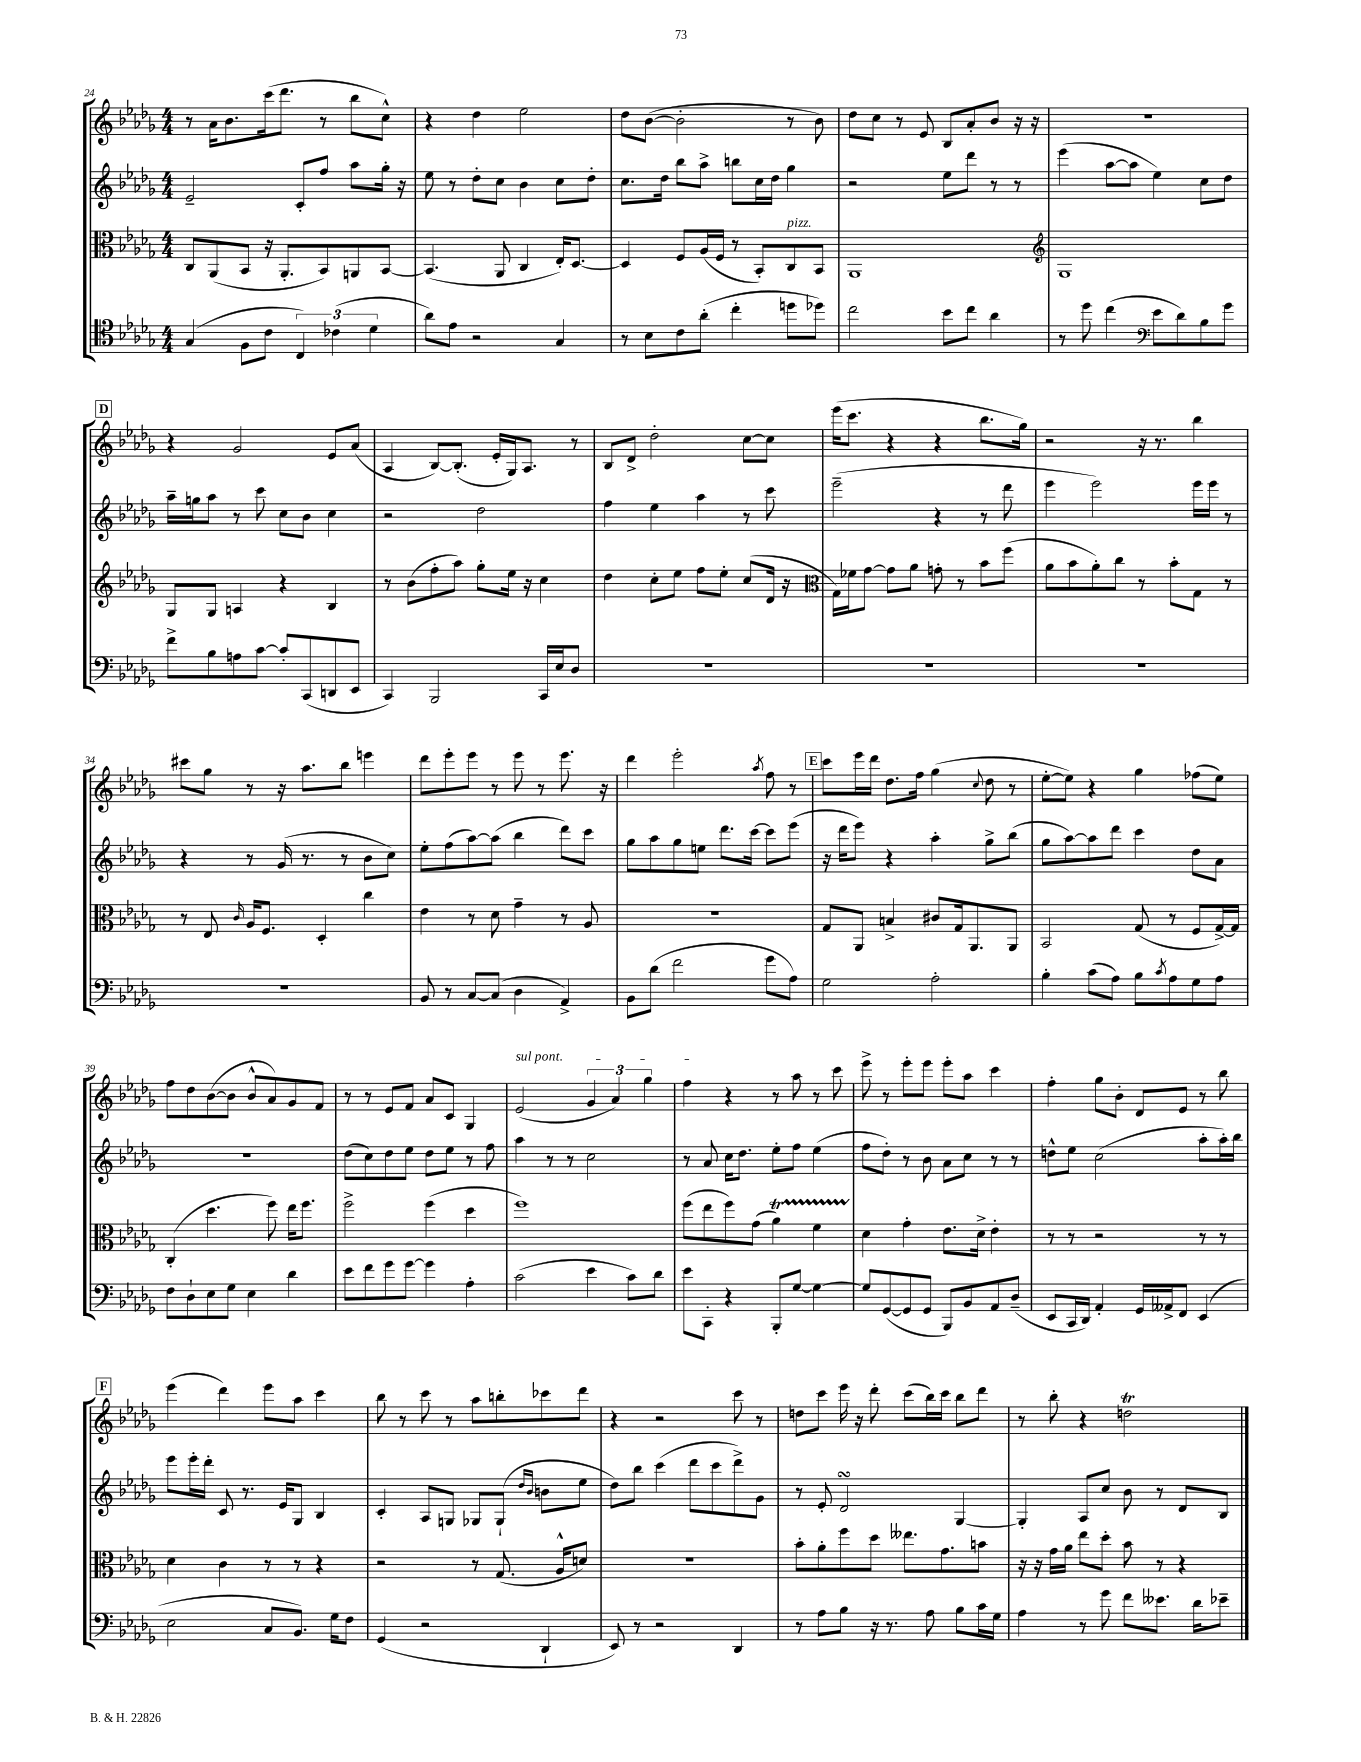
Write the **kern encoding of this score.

**kern	**kern	**kern	**kern
*staff4	*staff3	*staff2	*staff1
*clefC4	*clefC3	*clefG2	*clefG2
*k[b-e-a-d-g-]	*k[b-e-a-d-g-]	*k[b-e-a-d-g-]	*k[b-e-a-d-g-]
*M4/4	*M4/4	*M4/4	*M4/4
(4G-/	8C/L	2e-~/	8r
.	(8AA-/	.	16a-\LK
.	.	.	8.b-\
8F\L	8BB-/J	.	.
8c\J	16r	.	(16ccc\k
.	8.AA-'/L	.	8.ddd-\J
6C/)	.	8c'/L	.
.	8BB-/)	8ff/J	8r
(6c-\	.	.	.
.	8AA/	8aa-\L	8bb-\L
6d-\	.	.	.
.	[8BB-/J	16gg-'\Jk	8cc^^\J)
.	.	16r	.
=	=	=	=
8a-\L)	(4.BB-/]	8ee-\	4r
8e-\J	.	8r	.
2r	.	8dd-'\L	4dd-\
.	8AA-/	8cc\J	.
.	4C/	4b-\	2ee-\
4G-/	16E-'/LK)	8cc\L	.
.	[8.D-/J	.	.
.	.	8dd-'\J	.
=	=	=	=
8r	4D-/]	8.cc\L	8dd-\L
8B-\L	.	.	([8b-\J
.	.	16dd-\Jk	.
8c\	8F/L	8bb-\L	2b-'\]
(8a-'\J	(16A-/L	8aa-^\J	.
.	16F/JJ	.	.
4cc'\	8r	8bb\L	.
.	8BB-'/L)	16cc\L	.
.	.	16dd-\JJ	.
8dd\L	8C/	4gg-\	8r
8dd-\J)	8BB-/J	.	8b-\)
=	=	=	=
2cc\	1AA-	2r	8dd-\L
.	.	.	8cc\J
.	.	.	8r
.	.	.	8e-/
8b-\L	.	8ee-\L	8B-/L
8cc\J	.	8ddd-\J	8a-'/
4a-\	.	8r	8b-/J
.	.	8r	16r
.	.	.	16r
=	=	=	=
*	*clefG2	*	*
8r	1G-	(4eee-\	1r
8dd-\	.	.	.
(4cc\	.	[8aa-\L	.
.	.	8aa-\]J	.
*clefF4	*	*	*
8e-\L	.	4ee-\)	.
8d-\)	.	.	.
8B-\	.	8cc\L	.
8g-\J	.	8dd-\J	.
=	=	=	=
8f^\L	8G-/L	16aa-~\LL	4r
.	.	16gg\J	.
8B-\	8G-/J	8aa-\J	.
8A\	4A/	8r	2g-/
[8c\J	.	8ccc\	.
8c'/]L	4r	8cc\L	.
(8CC/	.	8b-\J	.
8DD/	4B-/	4cc\	8e-/L
8EE-/J	.	.	(8a-/J
=	=	=	=
4CC/)	8r	2r	4A-/
.	(8b-\L	.	.
2BBB-/	8ff'\	.	[8B-/L)
.	8aa-\J)	.	(8.B-'/]J
.	8gg-'\L	2dd-\	.
.	.	.	16e-'/LL
.	16ee-\Jk	.	16G-/J)
.	16r	.	8.A-/J
16CC/LL	4cc\	.	.
16E-/J	.	.	.
8D-/J	.	.	8r
=	=	=	=
1r	4dd-\	4ff\	8B-/L
.	.	.	8d-^/J
.	8cc'\L	4ee-\	2dd-'\
.	8ee-\J	.	.
.	8ff\L	4aa-\	.
.	8ee-'\J	.	.
.	(8cc/L	8r	[8cc\L
.	16d-/Jk	8ccc\	8cc\]J
.	16r	.	.
=	=	=	=
*	*clefC3	*	*
1r	16G-\LL)	(2eee-~\	(16eee-\LK
.	16f-\J	.	8.ccc\J
.	[8g-\J	.	.
.	8g-\]L	.	4r
.	8a-\J	.	.
.	8g'\	4r	4r
.	8r	.	.
.	8b-\L	8r	8.bb-\L
.	(8ff\J	8ddd-\	.
.	.	.	16gg-\Jk)
=	=	=	=
1r	8a-\L	4eee-\	2r
.	8b-\	.	.
.	8a-'\)	2eee-\)	.
.	8cc\J	.	.
.	8r	.	16r
.	.	.	8.r
.	8b-'\L	.	.
.	8G-\J	16eee-\LL	4bb-\
.	.	16eee-\JJ	.
.	8r	8r	.
=	=	=	=
1r	8r	4r	8ccc#\L
.	8E-/	.	8gg-\J
.	16qqc/	.	.
.	16A-/LK	8r	8r
.	8.F/J	.	.
.	.	(16g-/	16r
.	.	8.r	8.aa-\L
.	4D-'/	.	.
.	.	8r	8bb-\J
.	4cc\	8b-\L	4eee\
.	.	8cc\J)	.
=	=	=	=
8BB-/	4e-\	8ee-'\L	8ddd-\L
8r	.	(8ff\	8eee-'\
[8C/L	8r	[8aa-\)	8eee-\J
(8C/]J	8d-\	(8aa-\]J	8r
4D-\	4g-~\	4bb-\	8eee-\
.	.	.	8r
4AA-^/)	8r	8ddd-\L)	8.eee-\
.	8A-/	8ccc\J	.
.	.	.	16r
=	=	=	=
8BB-\L	1r	8gg-\L	4ddd-\
(8d-\J	.	8aa-\	.
2f\	.	8gg-\	2eee-'\
.	.	8ee\J	.
.	.	8.ddd-\L	.
.	.	[16ccc\Jk	.
.	.	.	8qaa-/
8g-\L	.	8ccc\]L	8ff\
8A-\J)	.	(8eee-\J	8r
=	=	=	=
2G-\	8G-/L	16r	8ccc\L
.	.	16ddd-\LK	.
.	8AA-/J	8eee-\J)	16eee-\L
.	.	.	16ddd-\JJ
.	4B^/	4r	8.dd-\L
.	.	.	16ff\Jk
2A-'\	8c#/L	4aa-'\	(4gg-\
.	16G-/k	.	.
.	8.AA-/	.	.
.	.	.	8qqcc/
.	.	8gg-^\L	8dd-\
.	8AA-/J	(8bb-\J	8r
=	=	=	=
4B-'\	2BB-/	8gg-\L	[8ee-'\L
.	.	[8aa-\)	8ee-\]J)
(8c\L	.	8aa-\]	4r
8A-\J)	.	8ddd-\J	.
8B-\L	(8G-/	4ccc\	4gg-\
8qc/	.	.	.
8A-\	8r	.	.
8G-\	8F/L	8dd-\L	(8ff-\L
8A-\J	[16G-^/L)	8a-\J	8ee-\J)
.	16G-/]JJ	.	.
=	=	=	=
8F\L	(4C'/	1r	8ff\L
8D-`\	.	.	8dd-\
8E-\	4.dd-\	.	([8b-\
8G-\J	.	.	8b-\]J
4E-\	.	.	8b-^^/L
.	8ff\)	.	8a-/)
4d-\	16ee-\LK	.	8g-/
.	8.ff\J	.	.
.	.	.	8f/J
=	=	=	=
8e-\L	2ff^\	(8dd-\L	8r
8f\	.	8cc\)	8r
8g-\	.	8dd-\	8e-/L
[8g-\J	.	8ee-\J	8f/J
4g-\]	(4ff\	8dd-\L	8a-/L
.	.	8ee-\J	8c/J
4A-'\	4dd-\	8r	4G-/
.	.	8ff\	.
=	=	=	=
(2c\	1ff)	4aa-\	(2e-/
.	.	8r	.
.	.	8r	.
4e-\	.	2cc\	6g-/
.	.	.	6a-/)
8c\L)	.	.	.
.	.	.	6gg-\
8d-\J	.	.	.
=	=	=	=
8e-\L	(8ff\L	8r	4ff\
8CC'\J	8ee-\	8a-/	.
4r	8ff\)	16cc\LK	4r
.	.	8.dd-\J	.
.	(8g-\J	.	.
8BBB-'/L	4a-\)	8ee-'\L	8r
[8G-/J	.	8ff\J	8aa-\
4G-\_	4f\	(4ee-\	8r
.	.	.	8ccc\
=	=	=	=
8G-/]L	4d-\	8ff\L	8eee-^\
([8GG-/	.	8dd-'\J)	8r
8GG-/]	4g-'\	8r	8eee-'\L
8GG-/J	.	8b-\	8eee-\J
8BBB-/L)	8.e-\L	8a-\L	8eee-'\L
8BB-/	.	8cc\J	8aa-\J
.	16d-^\Jk	.	.
8AA-/	4e-'\	8r	4ccc\
(8D-~/J	.	8r	.
=	=	=	=
8EE-/L	8r	8dd^^\L	4ff'\
16CC/L	8r	8ee-\J	.
16DD-/JJ)	.	.	.
4AA-'/	2r	(2cc\	8gg-\L
.	.	.	8b-'\J
16GG-/LL	.	.	8d-/L
16AA--^/J	.	.	.
8FF/J	.	.	8e-/J
(4EE-/	8r	8aa-'\L	8r
.	8r	16aa-'\L)	8bb-\
.	.	16bb-\JJ	.
=	=	=	=
2E-\	4d-\	8eee-\L	(4eee-\
.	.	16eee-'\L	.
.	.	16ddd-'\JJ	.
.	4c\	8c/	4ddd-\)
.	.	8.r	.
8C/L	8r	.	8eee-\L
.	.	16e-/LK	.
8.BB-/J)	8r	8G-/J	8aa-\J
.	4r	4B-/	4ccc\
16G-\LK	.	.	.
8F\J	.	.	.
=	=	=	=
(4GG-/	2r	4c'/	8bb-\
.	.	.	8r
2r	.	8A-/L	8ccc\
.	.	8G/J	8r
.	8r	8G-/L	8aa-\L
.	(8.G-/	(8G-`/J	8bb'\
.	.	16qqdd-/LL	.
.	.	16qqb-/JJ	.
4DD-`/	.	8b\L	8ccc-\
.	16A-^^/LK	.	.
.	8d/J)	8ee-\J	8ddd-\J
=	=	=	=
8EE-/)	1r	8dd-\L)	4r
8r	.	8bb-\J	.
2r	.	(4ccc\	2r
.	.	8ddd-\L	.
.	.	8ccc\	.
4DD-/	.	8ddd-^\)	8ccc\
.	.	8g-\J	8r
=	=	=	=
8r	8b-'\L	8r	8dd\L
8A-\L	8a-'\	8e-'/	8ccc\J
8B-\J	8ff\	2d-/	16eee-\
.	.	.	16r
16r	8dd-\J	.	8ddd-'\
8.r	.	.	.
.	8.ee--\L	.	(8ccc\L
8A-\	.	.	16bb-\L)
.	8.g-\	.	16ccc\JJ
8B-\L	.	[4G-/	8bb-\L
16c\L	8b\J	.	8ddd-\J
16G-\JJ	.	.	.
=	=	=	=
4A-\	16r	4G-'/]	8r
.	16r	.	.
.	16g-\LL	.	8bb-'\
.	16a-\JJ	.	.
8r	8ee-\L	8A-/L	4r
8g-\	8dd-'\J	8cc/J	.
8f\L	8b-\	8b-\	2dd\
8.e--\J	8r	8r	.
.	4r	8d-/L	.
16d-\LK	.	.	.
8e-~\J	.	8B-/J	.
==	==	==	==
*-	*-	*-	*-
